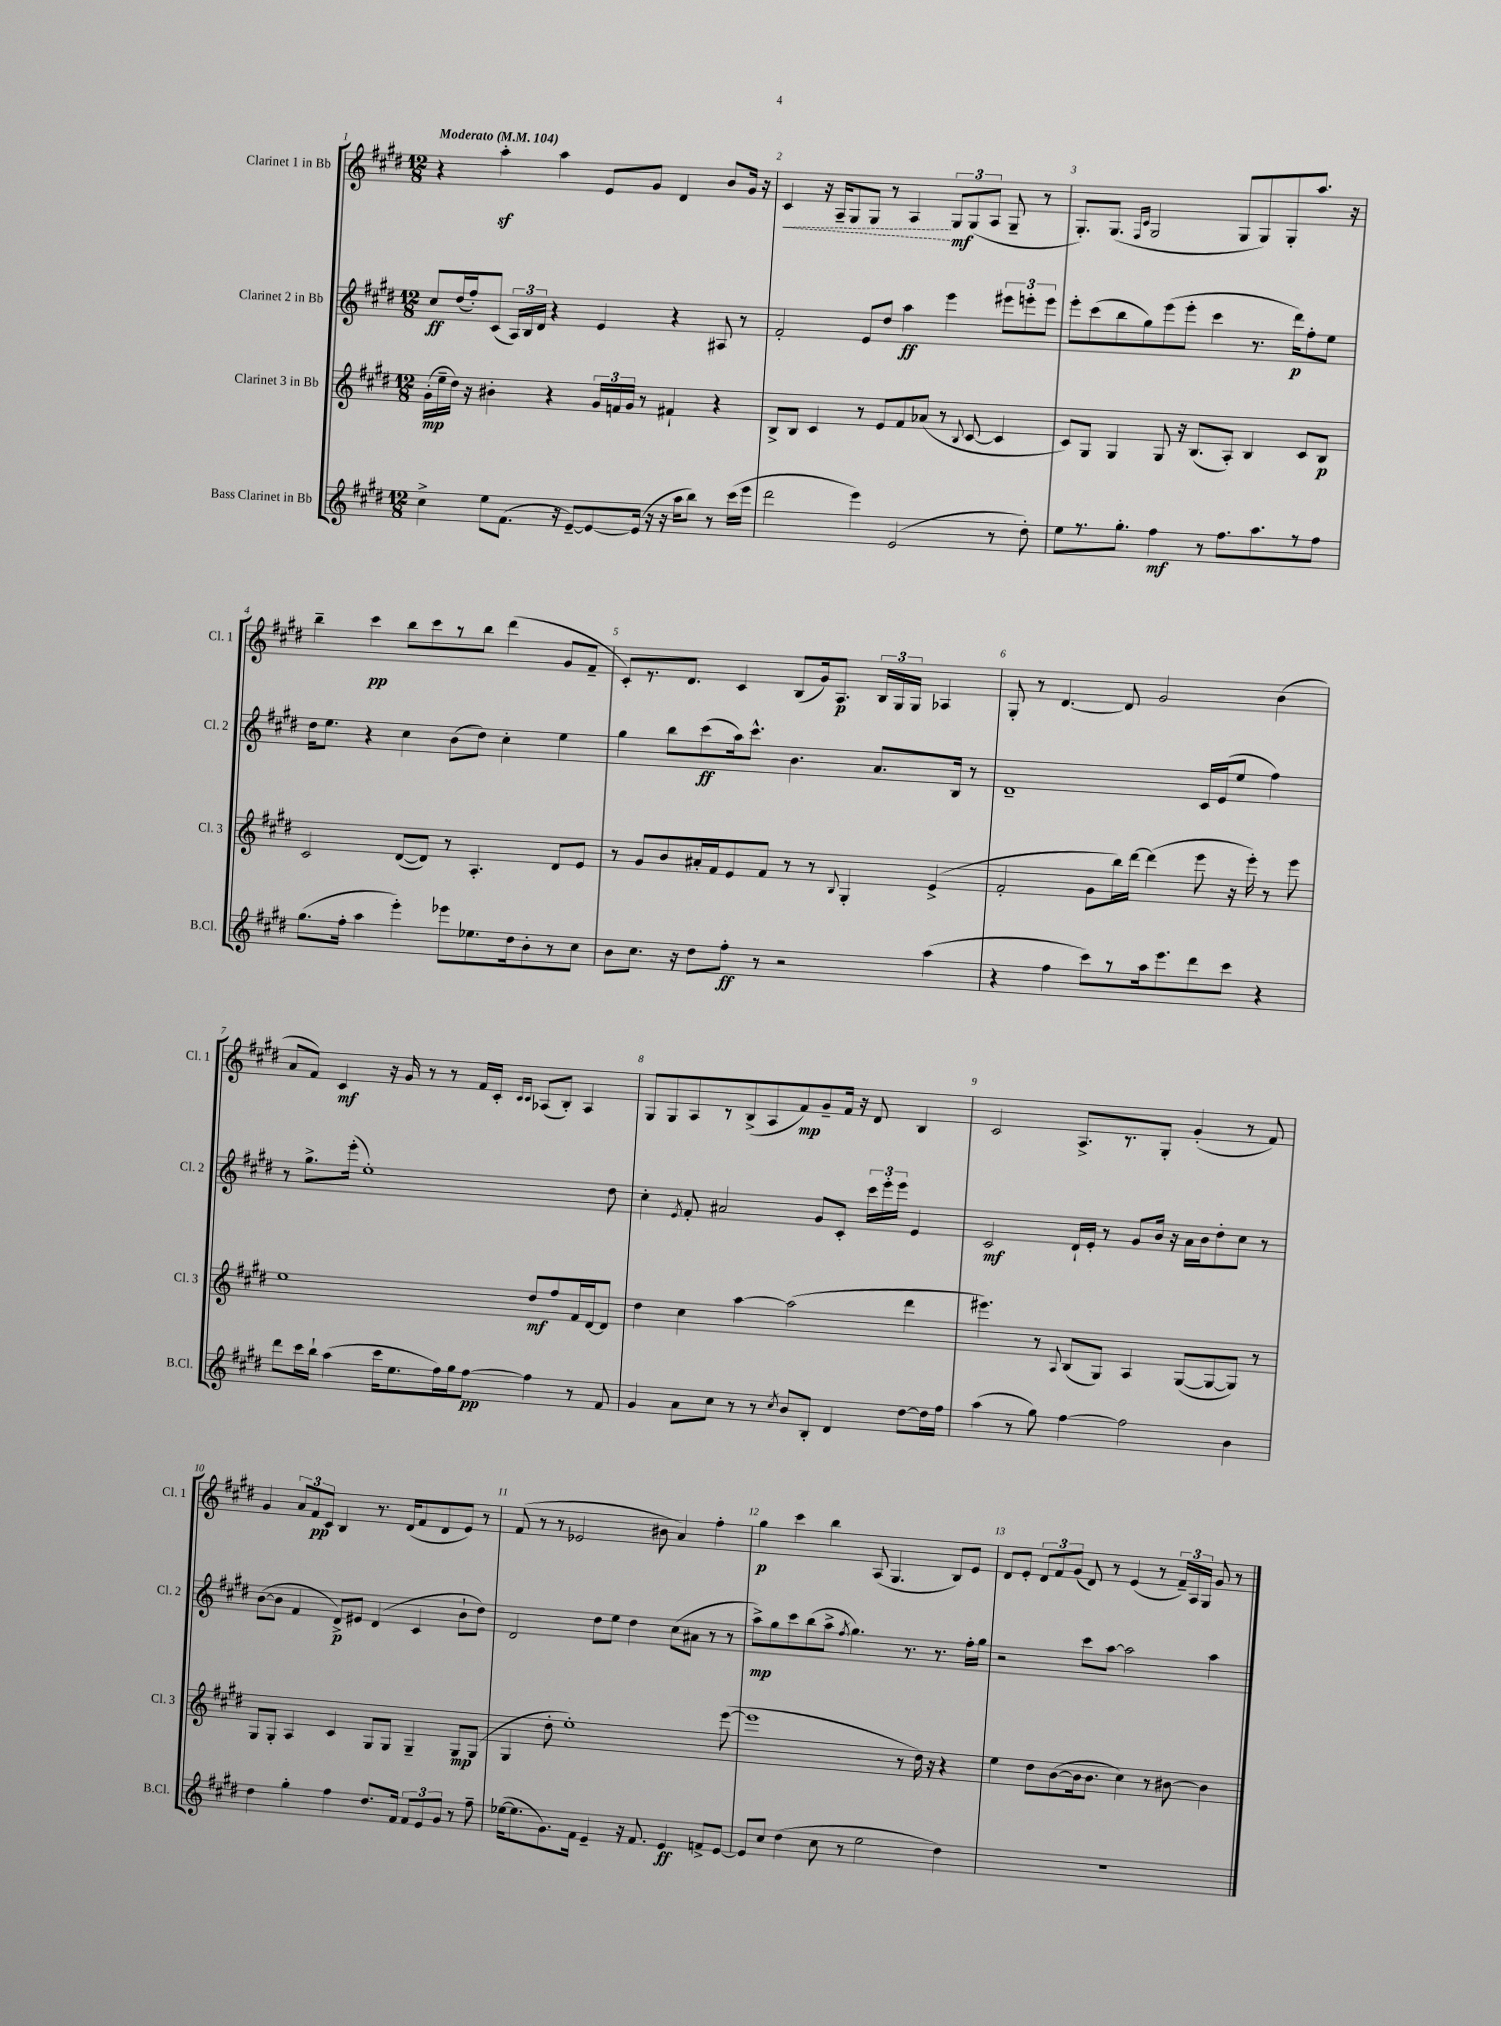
<<
\new StaffGroup <<
\new Staff = "s0" \with { instrumentName = "Clarinet 1 in Bb" shortInstrumentName = "Cl. 1" } {
    \clef treble \key e \major \numericTimeSignature \time 12/8 \tempo "Moderato" 4 = 104
    \autoBeamOff r4 a''4-.\sf a''4 e'8[ gis'8] dis'4 b'8[ gis'16] r16 |
    \once \override Hairpin.style = #'dashed-line cis'4\< r16 a16[-- gis8 gis8] r8 a4\! \tuplet 3/2 { gis8[\mf gis8( a8] } gis8-- r8 |
    gis8.[-.) gis8.]( \grace { fis16[ cis'16] } gis2 gis8[ gis8) gis8-. a''8.] r16 |
    b''4-- cis'''4\pp b''8[ cis'''8 r8 b''8] dis'''4( gis'8[ fis'8]-- |
    cis'8[-.) r8. dis'8.] cis'4 b8[( gis'16) a8.]\p \tuplet 3/2 { b16[ gis16 gis16] } aes4 |
    gis8-. r8 dis'4.~ dis'8 gis'2 b'4( |
    a'8[ fis'8]) cis'4\mf r16 gis'16 r8 r8 fis'16[ cis'16]-. \grace { cis'16[ cis'16] } aes8[( b8]-.) aes4 |
    gis8[ gis8 a8 r8 b8->( a8 fis'8\mp) gis'8-- fis'16] r16 dis'8 b4 |
    cis'2 a8.[-> r8. gis8]-. gis'4-.( r8 fis'8) |
    gis'4 \tuplet 3/2 { a'8[ fis'8\pp cis'8] } b4 r8. dis'16[( fis'8 dis'8 e'8]) r8 |
    fis'8( r8 r8 ees'2 bis'8 a'4) fis''4-. |
    gis''4\p cis'''4 b''4 a8( gis4. b8[) e'8] |
    dis'8[ e'8]-. \tuplet 3/2 { dis'8[ fis'8 gis'8]( } dis'8) r8 e'4( r8 \tuplet 3/2 { fis'16[--) a16 gis16] } gis'8 r8 \bar "|." |
}
\new Staff = "s1" \with { instrumentName = "Clarinet 2 in Bb" shortInstrumentName = "Cl. 2" } {
    \clef treble \key e \major \numericTimeSignature \time 12/8
    \autoBeamOff cis''8[\ff dis''16( fis''16-.) cis'8]( \tuplet 3/2 { a16[) b16 dis'16] } r4 e'4 r4 ais8 r8 |
    fis'2-. e'8[ dis''8] a''4\ff e'''4 \tuplet 3/2 { eis'''8[ e'''8-. e'''8] } |
    e'''8[-. cis'''8( b''8 gis''8) e'''8( e'''8]-. cis'''4 r8. dis'''16[\p) fis''8-. e''8] |
    dis''16[ e''8.] r4 cis''4 b'8[( dis''8]) cis''4-. e''4 |
    gis''4 b''8[ cis'''8\ff( a''16) cis'''8.]-^ b'4. a'8.[ b16] r8 |
    dis'1-- cis'16[ e'16( e''8] fis''4) |
    r8 gis''8.[-> e'''16]-.( e''1-.) dis''8 |
    cis''4-. \acciaccatura { e'8 } fis'8-. ais'2 gis'8[ cis'8]-. \tuplet 3/2 { cis'''16[ e'''16-. e'''16] } e'4 |
    cis'2\mf dis'16[-! e'16]-. r8 gis'8[ b'16] r16 a'16[ b'16 dis''8-. cis''8] r8 |
    b'8[~( b'8] fis'4 dis'8[->\p) eis'8] dis'4( cis'4 b'8[-! dis''8]) |
    dis'2 dis''8[ e''8] dis''4 cis''8[( ais'8] r8 r8 |
    a''8[->\mp) gis''8 cis'''8 b''8( a''8]-> \acciaccatura { fis''8 } gis''4.) r8. r8. fis''16[-. gis''16] |
    r2 cis'''8[ a''8]~ a''2 a''4 \bar "|." |
}
\new Staff = "s2" \with { instrumentName = "Clarinet 3 in Bb" shortInstrumentName = "Cl. 3" } {
    \clef treble \key e \major \numericTimeSignature \time 12/8
    \autoBeamOff gis'16[-.\mp( e''16-- dis''16]) r16 bis'4-. r4 \tuplet 3/2 { gis'16[ f'16 gis'16] } r8 fis'4-! r4 |
    b8[-> b8] cis'4 r8 e'8[ fis'8 aes'8]( r8 \appoggiatura { b8 } cis'8~ cis'4 |
    cis'8[) gis8] gis4 gis8 r16 b8.[( a8]-.) b4 cis'8[ b8]\p |
    cis'2 dis'8[~( dis'8]) r8 a4.-. dis'8[ e'8] |
    r8 gis'8[ b'8 ais'16-. fis'16 e'8 fis'8] r8 r8 \appoggiatura { b8 } gis4-. e'4->( |
    fis'2-. gis'8[ b''16) dis'''16]~ dis'''4( e'''8 r16 e'''16-.) r8 e'''8 |
    e''1 dis''8[\mf fis''8 fis'16 dis'16~ dis'8] |
    dis''4 cis''4 a''4~ a''2( dis'''4 |
    eis'''4.) r8 \appoggiatura { a8 } b8[( gis8]) a4 gis8[~( gis8~ gis8]) r8 |
    gis8[ gis8]-. a4 cis'4 gis8[ gis8] gis4-- gis8[\mp gis8]( |
    gis4 dis''8-. e''1-.) e'''8~( |
    e'''1 r8 dis''16) r16 r4 |
    e''4 dis''8[ b'8~( b'16 b'8.] cis''4) r8 bis'8~ bis'4 \bar "|." |
}
\new Staff = "s3" \with { instrumentName = "Bass Clarinet in Bb" shortInstrumentName = "B.Cl." } {
    \clef treble \key e \major \numericTimeSignature \time 12/8
    \autoBeamOff cis''4-> e''8[ fis'8.]( r16 e'8[~--) e'8~ e'16]( r16 r16 a''16[ b''8]) r8 cis'''16[( e'''16] |
    dis'''2 e'''4) e'2( r8 dis''8-.) |
    e''8[ r8. gis''8.]-. fis''4\mf r8 fis''8.[ a''8. r8 fis''8] |
    gis''8.[( fis''16]-. a''4 e'''4-.) ees'''8[ ees''8. dis''16 b'8-. r8 cis''8] |
    b'8[ cis''8.] r16 dis''8[ fis''8]-.\ff r8 r2 a''4( |
    r4 fis''4 cis'''8[) r8 a''16 e'''8. dis'''8 cis'''8] r4 |
    dis'''8[ cis'''16 b''16]-! a''4( cis'''16[ e''8. fis''16) gis''16 fis''8]~\pp fis''4 r8 fis'8 |
    gis'4 a'8[ cis''8] r8 r8 \acciaccatura { cis''8 } b'8[ b8]-. dis'4 dis''8[~ dis''16 fis''16] |
    a''4( r8 gis''8) fis''4~ fis''2 b'4 |
    dis''4 gis''4-. fis''4 dis''8.[ fis'16] \tuplet 3/2 { fis'8[ e'8 gis'8] } r8 fis''8-- |
    ees''16[~( ees''8. gis'8.) fis'16] e'4-- r16 fis'8. e'4\ff f'8[-> e'8]~ |
    e'8[ cis''8] dis''4( cis''8 r8 e''2 dis''4) |
    R1. \bar "|." |
}
>>
>>
\layout { \context { \Score \override BarNumber.break-visibility = ##(#f #t #t) barNumberVisibility = #all-bar-numbers-visible } }
